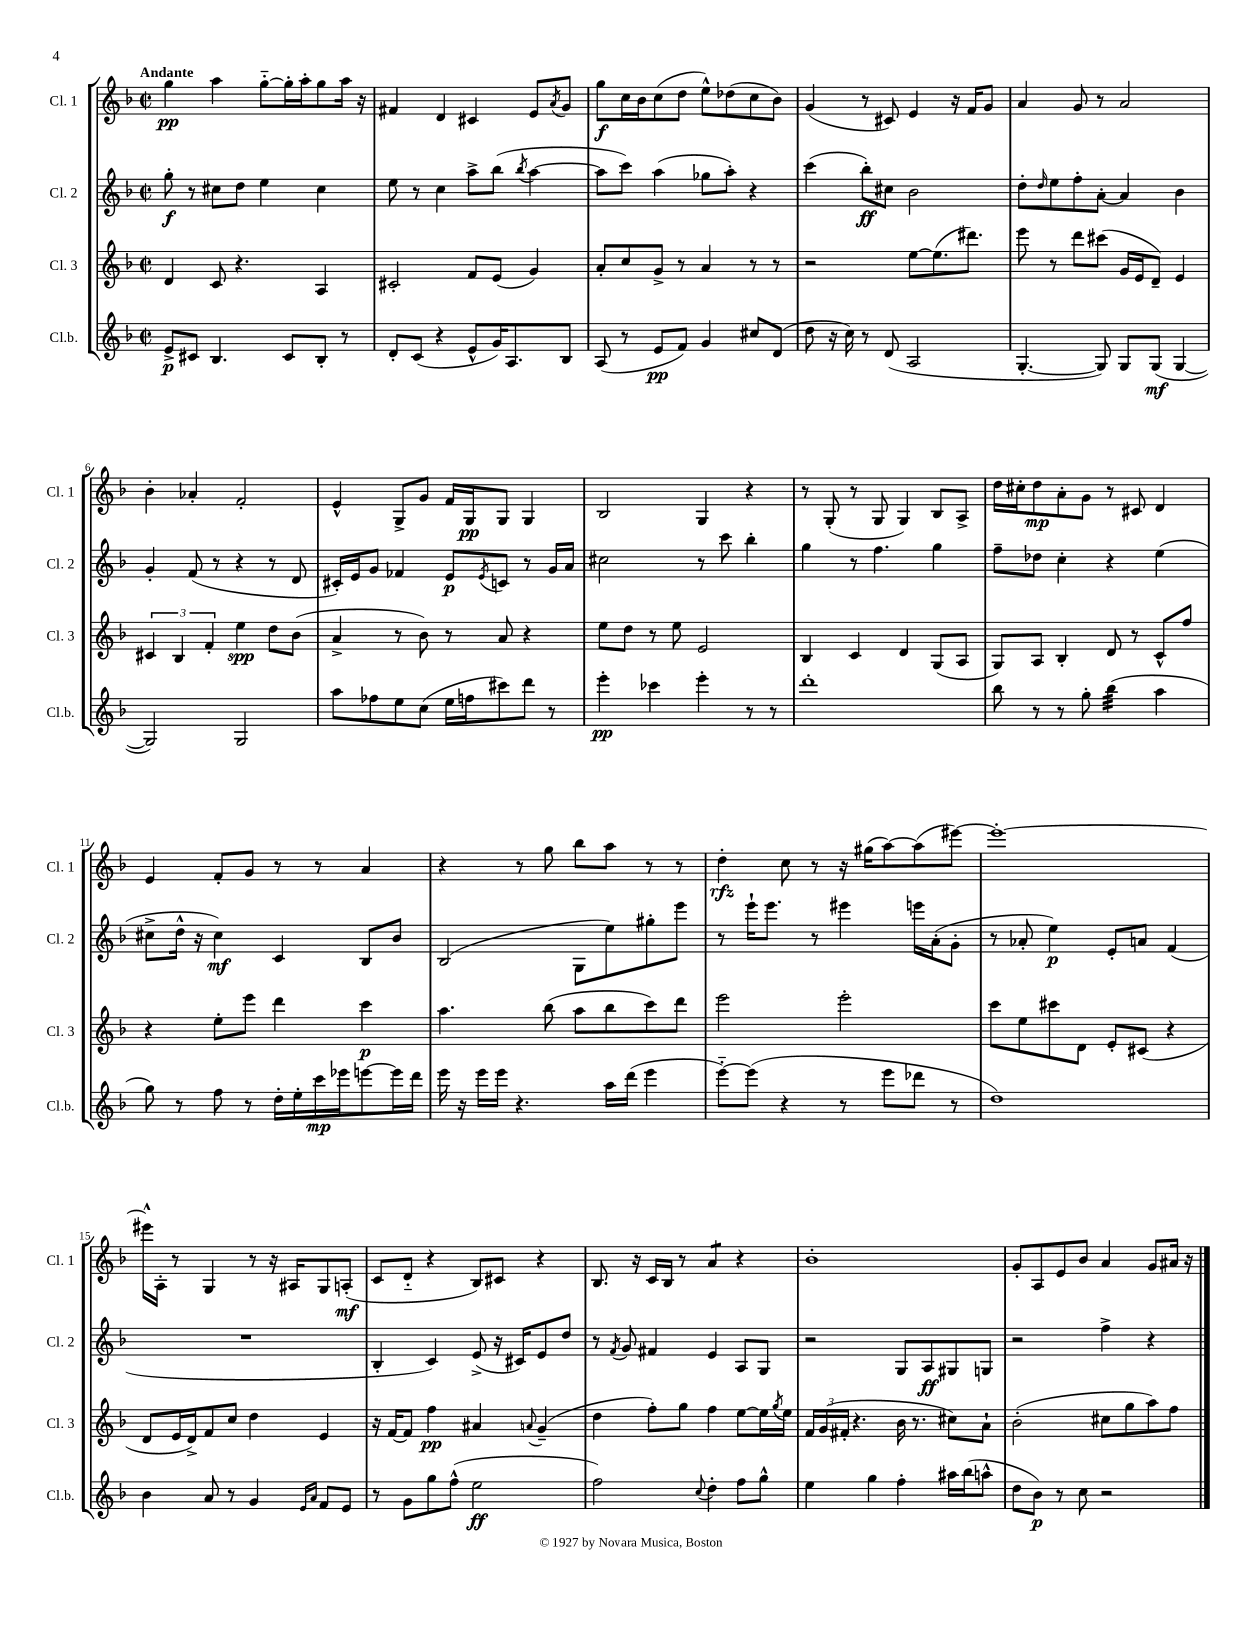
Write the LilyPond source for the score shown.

<<
\new StaffGroup <<
\new Staff = "s0" \with { instrumentName = "Cl. 1" shortInstrumentName = "Cl. 1" } {
    \clef treble \key f \major \defaultTimeSignature \time 2/2 \tempo "Andante"
    g''4\pp a''4 g''8~-_ g''16-. a''16-. g''8 a''16 r16 |
    fis'4 d'4 cis'4 e'8 \acciaccatura { a'8 } g'8 |
    g''8\f c''16 bes'16 c''8( d''8 e''8-^) des''8( c''8 bes'8) |
    g'4( r8 cis'8) e'4 r16 f'16 g'8 |
    a'4 g'8 r8 a'2 |
    bes'4-. aes'4-. f'2-. |
    e'4-^ g8-> g'8 f'16 g16\pp g8 g4 |
    bes2 g4 r4 |
    r8 g8-.( r8 g8 g4) bes8 a8-> |
    d''16 cis''16-. d''8\mp a'8-. g'8 r8 cis'8 d'4 |
    e'4 f'8-. g'8 r8 r8 a'4 |
    r4 r8 g''8 bes''8 a''8 r8 r8 |
    d''4-.\rfz c''8 r8 r16 gis''16( a''8~) a''8( eis'''8~) |
    eis'''1~-. |
    eis'''16-^ a16-. r8 g4 r8 r16 ais16 g8 a8-.\mf( |
    c'8 d'8-_ r4 bes8) cis'8 r4 |
    bes8. r16 c'16 bes16 r8 a'4:8 r4 |
    bes'1-. |
    g'8-. a8 e'8 bes'8 a'4 g'8 ais'16 r16 \bar "|." |
}
\new Staff = "s1" \with { instrumentName = "Cl. 2" shortInstrumentName = "Cl. 2" } {
    \clef treble \key f \major \defaultTimeSignature \time 2/2
    g''8-.\f r8 cis''8 d''8 e''4 cis''4 |
    e''8 r8 c''4 a''8-> bes''8( \acciaccatura { bes''8 } a''4~ |
    a''8 c'''8) a''4( ges''8 a''8-.) r4 |
    c'''4( bes''8-.\ff) cis''8 bes'2 |
    d''8-. \grace { d''16 } e''8 f''8-. a'8~-. a'4 bes'4 |
    g'4-. f'8( r8 r4 r8 d'8 |
    cis'16-.) e'16 g'8 fes'4 e'8\p \acciaccatura { e'8 } c'8 r8 g'16 a'16 |
    cis''2 r8 c'''8 bes''4-. |
    g''4 r8 f''4. g''4 |
    f''8-- des''8 c''4-. r4 e''4( |
    cis''8-> d''16-^ r16 cis''4\mf) c'4 bes8 bes'8 |
    bes2( g8 e''8) gis''8-. e'''8 |
    r8 e'''16-! e'''8. r8 eis'''4 e'''16 a'16-.( g'8-. |
    r8 aes'8-. e''4\p) e'8-. a'8 f'4( |
    R1 |
    bes4-. c'4) e'8->( r16 cis'16) e'8 d''8 |
    r8 \acciaccatura { f'8 } g'8 fis'4 e'4 a8 g8 |
    r2 g8 a8\ff gis8 g8 |
    r2 f''4-> r4 \bar "|." |
}
\new Staff = "s2" \with { instrumentName = "Cl. 3" shortInstrumentName = "Cl. 3" } {
    \clef treble \key f \major \defaultTimeSignature \time 2/2
    d'4 c'8 r4. a4 |
    cis'2-. f'8 e'8( g'4) |
    a'8-. c''8 g'8-> r8 a'4 r8 r8 |
    r2 e''8~ e''8.( dis'''8.) |
    e'''8 r8 d'''8 cis'''8( g'16 e'16 d'8--) e'4 |
    \tuplet 3/2 { cis'4 bes4 f'4-. } e''4\spp d''8 bes'8( |
    a'4-> r8 bes'8) r8 a'8 r4 |
    e''8 d''8 r8 e''8 e'2 |
    bes4 c'4 d'4 g8( a8 |
    g8) a8 bes4-. d'8 r8 c'8-^ f''8 |
    r4 e''8-. e'''8 d'''4 c'''4\p |
    a''4. bes''8( a''8 bes''8 c'''8) d'''8 |
    e'''2 e'''2-. |
    c'''8 e''8 cis'''8 d'8 e'8-. cis'8( r4 |
    d'8 e'16 d'16->) f'8 c''8 d''4 e'4 |
    r16 f'16~ f'8 f''4\pp ais'4 \appoggiatura { a'8 } g'4--( |
    d''4 f''8-.) g''8 f''4 e''8~ e''16 \acciaccatura { g''8 } e''16 |
    \tuplet 3/2 { f'16 g'16( fis'16-. } r4. bes'16 r8. cis''8) a'8-! |
    bes'2-.( cis''8 g''8 a''8) f''8 \bar "|." |
}
\new Staff = "s3" \with { instrumentName = "Cl.b." shortInstrumentName = "Cl.b." } {
    \clef treble \key f \major \defaultTimeSignature \time 2/2
    e'8->\p cis'8 bes4. cis'8 bes8-. r8 |
    d'8-. c'8( r4 e'8-^ g'16) a8. bes8 |
    a8( r8 e'8\pp f'8) g'4 cis''8 d'8( |
    d''8 r16 c''16) r8 d'8( a2 |
    g4.~-. g8) g8 g8\mf( g4~ |
    g2) g2 |
    a''8 fes''8 e''8 c''8( e''16 f''16 cis'''8) d'''8 r8 |
    e'''4-.\pp ces'''4 e'''4-. r8 r8 |
    d'''1-. |
    bes''8 r8 r8 g''8-. bes''4:32( a''4 |
    g''8) r8 f''8 r8 d''16-. e''16-. c'''16\mp ees'''16 e'''8~ e'''16 d'''16 |
    e'''16 r16 e'''16 e'''16 r4. a''16 d'''16( e'''4 |
    e'''8~-_) e'''8( r4 r8 e'''8 des'''8 r8 |
    d''1) |
    bes'4 a'8 r8 g'4 \grace { e'16 a'16 } f'8 e'8 |
    r8 g'8 g''8 f''8-^( e''2\ff |
    f''2) \appoggiatura { c''8 } d''4-. f''8 g''8-^ |
    e''4 g''4 f''4-. ais''16 bes''16( a''8-^ |
    d''8 bes'8\p) r8 c''8 r2 \bar "|." |
}
>>
>>
